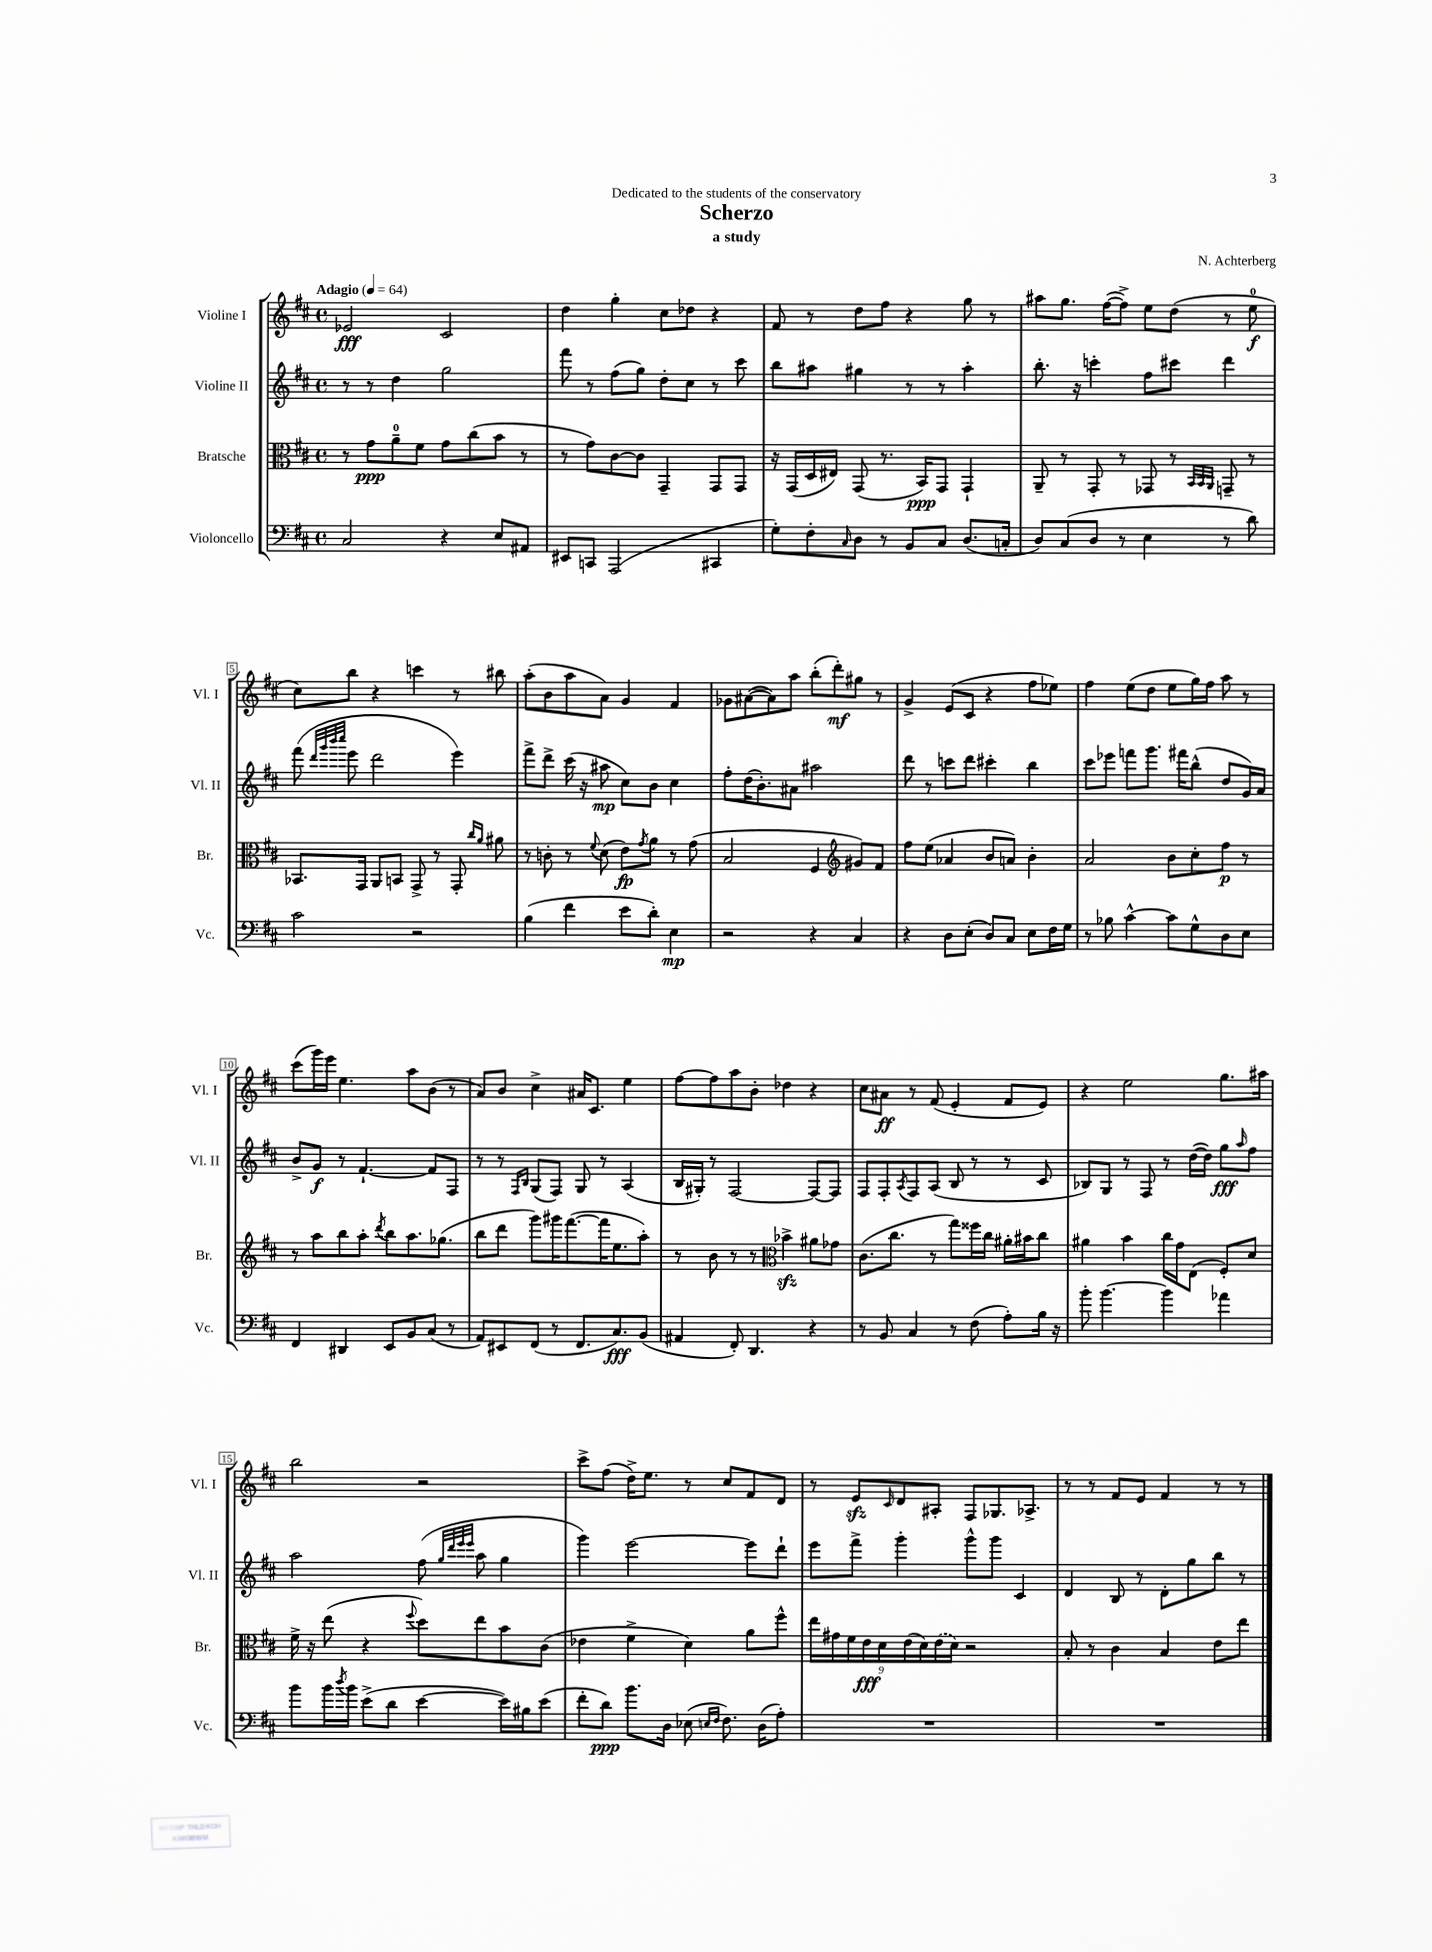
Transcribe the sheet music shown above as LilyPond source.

\header { title = "Scherzo" composer = "N. Achterberg" subtitle = "a study" dedication = "Dedicated to the students of the conservatory" }
<<
\new StaffGroup <<
\new Staff = "s0" \with { instrumentName = "Violine I" shortInstrumentName = "Vl. I" } {
    \clef treble \key d \major \defaultTimeSignature \time 4/4 \tempo "Adagio" 4 = 64
    ees'2\fff cis'2 |
    d''4 g''4-. cis''8 des''8 r4 |
    fis'8 r8 d''8 fis''8 r4 g''8 r8 |
    ais''8 g''8. fis''16~( fis''8->) e''8 d''8( r8 e''8-0\f |
    cis''8) b''8 r4 c'''4 r8 bis''8 |
    a''8-.( b'8 a''8 a'8) g'4 fis'4 |
    ges'8 ais'8~( ais'8) a''8 b''8-.( d'''8-.\mf) gis''8 r8 |
    g'4-> e'8( cis'8 r4 fis''8 ees''8) |
    fis''4 e''8( d''8 e''8 g''16) fis''16 a''8 r8 |
    cis'''8( g'''16) e'''16 e''4. a''8 b'8( r8 |
    a'8) b'8 cis''4-> ais'16 cis'8. e''4 |
    fis''8~ fis''8 a''8 b'8-. des''4 r4 |
    cis''8 ais'8\ff r8 fis'8( e'4-. fis'8 e'8) |
    r4 e''2 g''8. ais''16 |
    b''2 r2 |
    cis'''8-> fis''8( d''16->) e''8. r8 cis''8 fis'8 d'8 |
    r8 e'8\sfz \grace { cis'16 } d'8 ais8-. fis8 ges8. aes8.-> |
    r8 r8 fis'8 e'8 fis'4 r8 r8 \bar "|." |
}
\new Staff = "s1" \with { instrumentName = "Violine II" shortInstrumentName = "Vl. II" } {
    \clef treble \key d \major \defaultTimeSignature \time 4/4
    r8 r8 d''4 g''2 |
    fis'''8 r8 fis''8( g''8) d''8-. cis''8 r8 cis'''8 |
    b''8 ais''8 gis''4 r8 r8 ais''4-. |
    b''8.-. r16 c'''4-. fis''8 cis'''8 d'''4 |
    fis'''8( \grace { d'''32 g'''32 b'''32 cis''''32 } e'''8 d'''2 e'''4) |
    fis'''8-> d'''8-> cis'''16( r16 ais''8\mp cis''8) b'8 cis''4 |
    fis''8-. d''16( b'8.-.) ais'8 ais''2 |
    d'''8 r8 c'''8 d'''8 cis'''4-. b''4 |
    cis'''8 ees'''8 f'''8 g'''8. fis'''16 b''8-^( d''8 g'16) a'16 |
    b'8-> g'8\f r8 fis'4.~-! fis'8 fis8 |
    r8 r8 \grace { fis16 b16 } g8( fis8) g8 r8 a4( |
    b16 gis16-.) r8 fis2~ fis8~ fis8 |
    fis8 fis8-. \acciaccatura { a8 } fis8 a8( b8 r8 r8 cis'8 |
    bes8) g8 r8 fis8 r8 d''16~( d''16) g''8\fff \grace { a''16 } fis''8 |
    a''2 fis''8( \grace { g''32 d'''32 e'''32 e'''32 } a''8 g''4 |
    g'''4) e'''2~ e'''8 d'''8-! |
    e'''8 fis'''8-> g'''4-. g'''8-^ g'''8 cis'4 |
    d'4 b8 r8 d'8-. g''8 b''8 r8 \bar "|." |
}
\new Staff = "s2" \with { instrumentName = "Bratsche" shortInstrumentName = "Br." } {
    \clef alto \key d \major \defaultTimeSignature \time 4/4
    r8 g'8\ppp a'8-0-- fis'8 g'8 cis''8( b'8 r8 |
    r8 g'8) cis'8~ cis'8 g,4-- g,8 g,8 |
    r16 g,16( d16 eis16) g,8( r8. b,16\ppp) g,8 g,4-! |
    a,8-- r8 g,8-. r8 ges,8 r8 \grace { b,32 b,32 a,32 } g,8-- r8 |
    bes,8. g,16 a,8 b,8 g,8-> r8 g,8-. \grace { cis''16 a'16 } ais'8 |
    r8 c'8-. r8 \appoggiatura { fis'8 } d'8( e'8\fp) \acciaccatura { g'8 } a'8 r8 g'8( |
    b2 fis4 \clef treble gis'8) fis'8 |
    fis''8 e''8( aes'4 b'8 a'8) b'4-. |
    a'2 b'8 cis''8-. fis''8\p r8 |
    r8 a''8 b''8 a''8-. \acciaccatura { d'''8 } b''8 a''8. ges''8.( |
    b''8 d'''8 g'''8) gis'''16 fis'''8.~( fis'''16 e''8. a''8-.) |
    r8 b'8 r8 r8 \clef alto bes'4->\sfz ais'8 ges'8 |
    cis'8.( cis''8. r8 g''8) fisis''16 cis''16 ais'16-. bis'16 cis''8 |
    ais'4 b'4 cis''16 g'16 e8( fis8-.) d'8 |
    fis'16-> r16 e''8( r4 \appoggiatura { fis''8 } d''8) e''8 b'8 cis'8( |
    ees'4 fis'4-> d'4) a'8 fis''8-^ |
    \tuplet 9/8 { e''16 gis'16 fis'16 e'16\fff d'16 e'16( d'16) \once \slurDashed e'16( d'16) } r2 |
    b8-. r8 cis'4 b4 e'8 e''8 \bar "|." |
}
\new Staff = "s3" \with { instrumentName = "Violoncello" shortInstrumentName = "Vc." } {
    \clef bass \key d \major \defaultTimeSignature \time 4/4
    cis2 r4 e8 ais,8 |
    eis,8 c,8 a,,2( cis,4 |
    g8-.) fis8-. \grace { cis16 } d8 r8 b,8 cis8 d8.( c16-. |
    d8) cis8( d8 r8 e4 r8 d'8) |
    cis'2 r2 |
    b4( fis'4 e'8 d'8-.) e4\mp |
    r2 r4 cis4 |
    r4 d8 e8-.( d8) cis8 e8 fis16 g16 |
    r8 bes8 cis'4~-^ cis'8 g8-^ d8 e8 |
    fis,4 dis,4 e,8 b,8 cis8( r8 |
    a,8) eis,8 fis,8( r8 fis,8. cis8.\fff) b,8( |
    ais,4 fis,8-.) d,4. r4 |
    r8 b,8 cis4 r8 fis8( a8-.) b16 r16 |
    b'8-. b'4.~ b'4 aes'4 |
    b'8 b'16 \acciaccatura { d''8 } b'16 e'8->( d'8 e'4~ e'16) bis16 e'8( |
    fis'8-. d'8\ppp) b'8. d16 ees8( \grace { e16 fis16 } fis8.) d16( a8-.) |
    R1 |
    R1 \bar "|." |
}
>>
>>
\layout { \context { \Score \override BarNumber.stencil = #(make-stencil-boxer 0.1 0.3 ly:text-interface::print) } }
